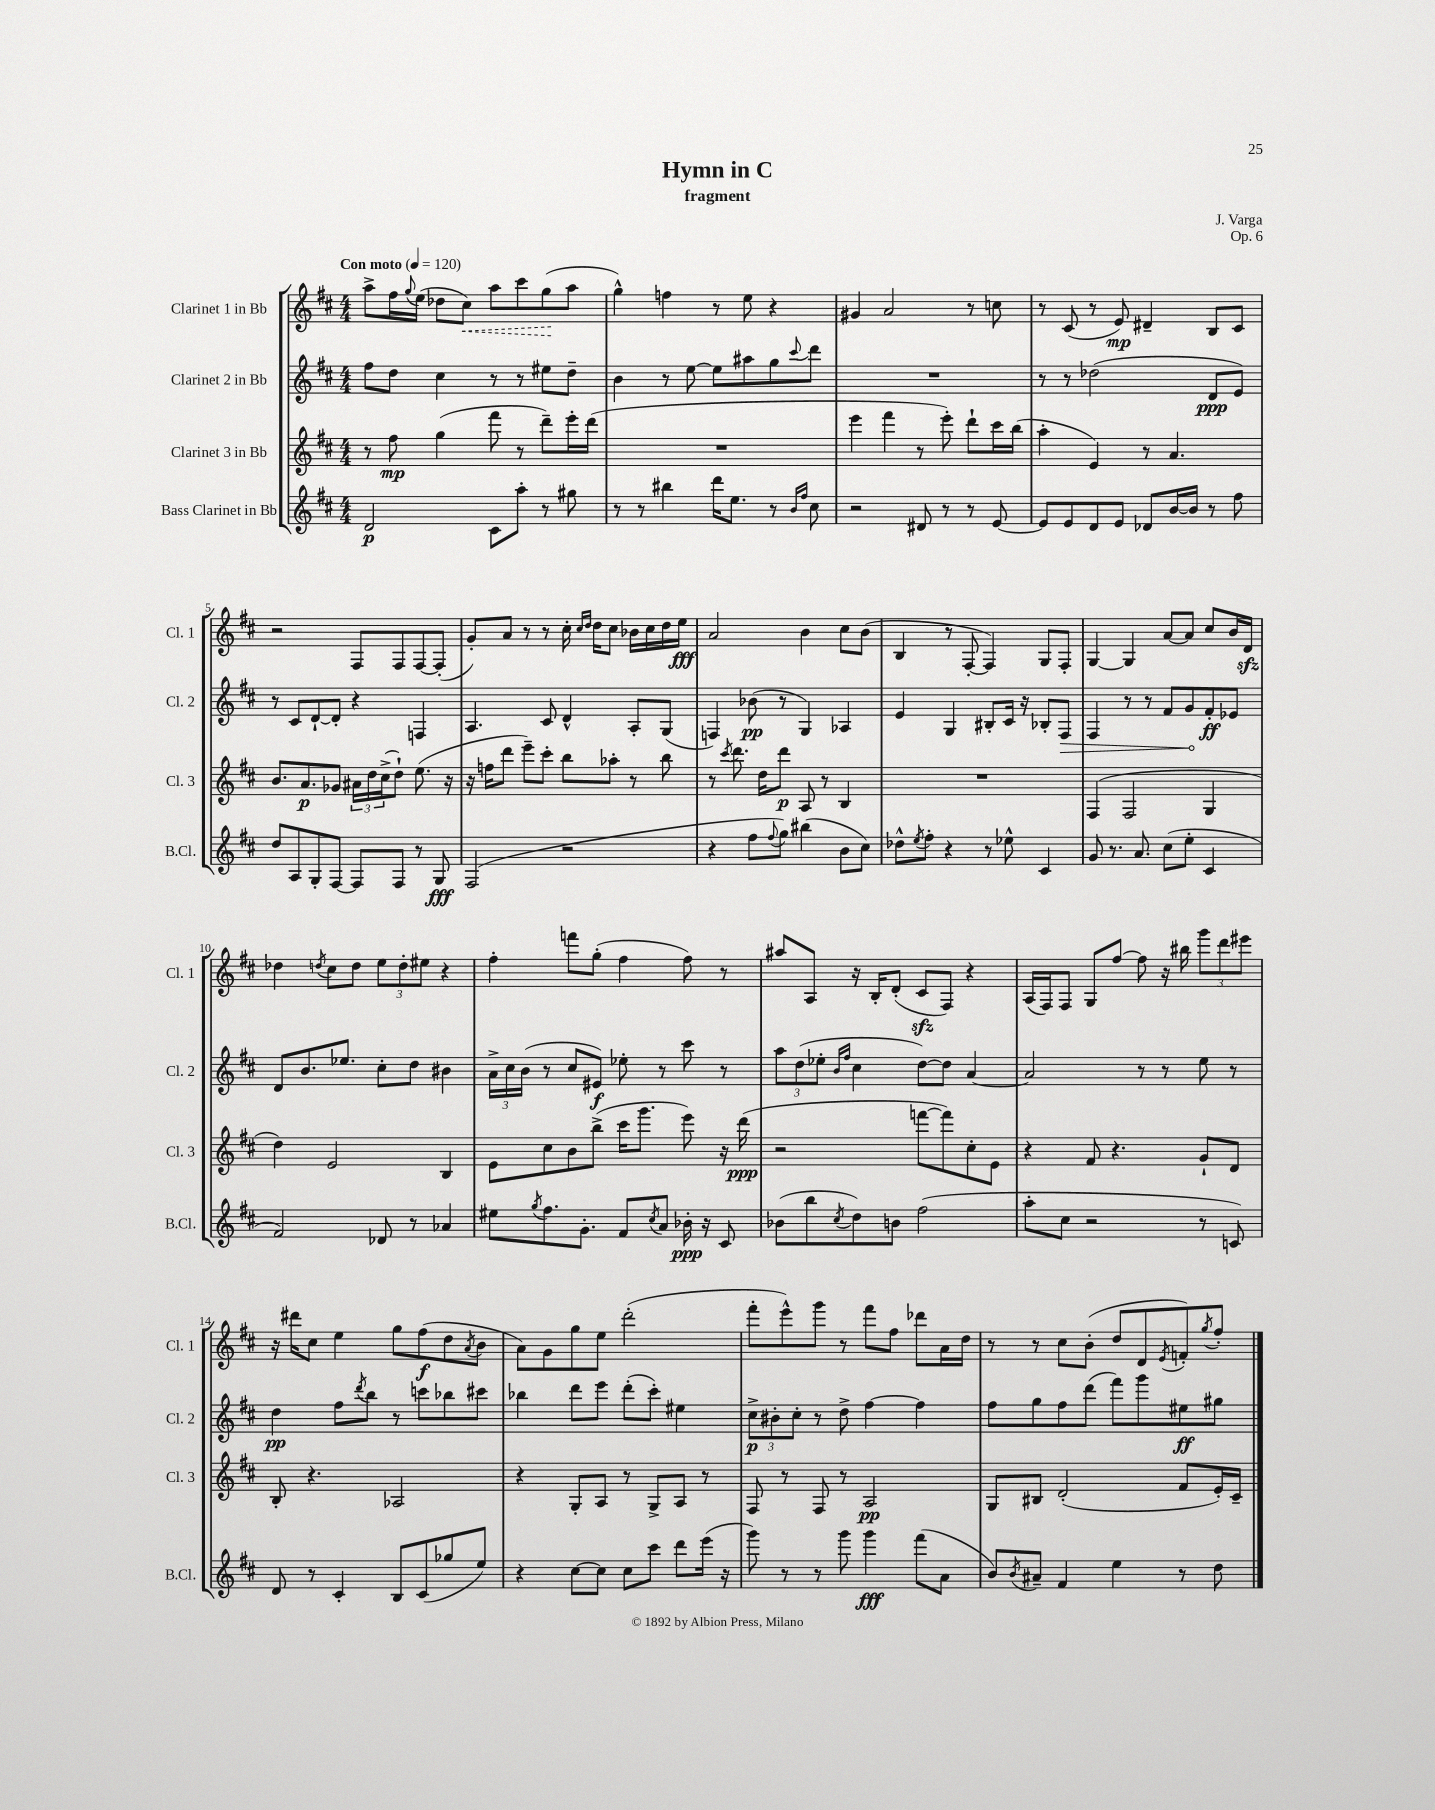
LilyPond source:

\header { title = "Hymn in C" composer = "J. Varga" subtitle = "fragment" opus = "Op. 6" }
<<
\new StaffGroup <<
\new Staff = "s0" \with { instrumentName = "Clarinet 1 in Bb" shortInstrumentName = "Cl. 1" } {
    \clef treble \key d \major \numericTimeSignature \time 4/4 \tempo "Con moto" 4 = 120
    a''8-> fis''16 \appoggiatura { g''8 } e''16( des''8 \once \override Hairpin.style = #'dashed-line cis''8\<) a''8 cis'''8 g''8\!( a''8 |
    g''4-^) f''4 r8 e''8 r4 |
    gis'4 a'2 r8 c''8 |
    r8 cis'8( r8 e'8\mp) dis'4-- b8 cis'8 |
    r2 fis8 fis8 fis8~ fis8-.( |
    g'8-.) a'8 r8 r8 cis''16-. \grace { cis''16 d''16 } d''16 cis''8 bes'16 cis''16 d''16 e''16\fff |
    a'2 b'4 cis''8 b'8( |
    b4 r8 fis8~-. fis4) g8 fis8-. |
    g4~ g4 a'8~ a'8 cis''8 b'16 d'16\sfz |
    des''4 \acciaccatura { d''8 } cis''8 d''8 \tuplet 3/2 { e''8 d''8-. eis''8 } r4 |
    fis''4-. f'''8 g''8-.( fis''4 fis''8) r8 |
    ais''8 a8 r16 b16-. d'8-.( cis'8\sfz fis8) r4 |
    a16( fis16) fis8 g8 fis''8~ fis''8 r16 bis''16 \tuplet 3/2 { g'''8 d'''8 eis'''8 } |
    r16 dis'''16 cis''8 e''4 g''8 fis''8\f( d''8 \acciaccatura { a'8 } b'8 |
    a'8) g'8 g''8 e''8 d'''2-.( |
    fis'''8-. e'''8-^) g'''8 r8 fis'''8 fis''8 des'''8 a'16 d''16 |
    r8 r8 cis''8 b'8-.( d''8 d'8 \acciaccatura { e'8 } f'8-.) \acciaccatura { g''8 } fis''8-. \bar "|." |
}
\new Staff = "s1" \with { instrumentName = "Clarinet 2 in Bb" shortInstrumentName = "Cl. 2" } {
    \clef treble \key d \major \numericTimeSignature \time 4/4
    fis''8 d''8 cis''4 r8 r8 eis''8 d''8-- |
    b'4 r8 e''8~ e''8 ais''8 g''8 \appoggiatura { cis'''8 } d'''8 |
    R1 |
    r8 r8 des''2( d'8\ppp e'8) |
    r8 cis'8 d'8~-! d'8-. r4 f4 |
    a4. cis'8 d'4-^ a8-. g8( |
    f4) bes'8\pp( r8 g4) aes4 |
    e'4 g4 bis8-. cis'16 r16 bes8-. \once \override Hairpin.circled-tip = ##t fis8\> |
    fis4 r8 r8 fis'8 g'8\! fis'8-.\ff ees'8 |
    d'8 b'8. ees''8. cis''8-. d''8 bis'4 |
    \tuplet 3/2 { a'16-> cis''16 b'16( } r8 cis''8 eis'8\f) ees''8-. r8 cis'''8 r8 |
    \tuplet 3/2 { a''8 d''8( ees''8-. } \grace { b'16 fis''16 } cis''4 d''8~) d''8 a'4~ |
    a'2 r8 r8 e''8 r8 |
    d''4\pp fis''8 \acciaccatura { d'''8 } b''8 r8 c'''8 bes''8 cis'''8 |
    bes''4 d'''8 e'''8 d'''8-.( cis'''8-.) eis''4 |
    \tuplet 3/2 { cis''8->\p bis'8-. cis''8-. } r8 d''8-> fis''4~ fis''4 |
    fis''8 g''8 fis''8 d'''8( fis'''8) g'''8 eis''8\ff gis''8 \bar "|." |
}
\new Staff = "s2" \with { instrumentName = "Clarinet 3 in Bb" shortInstrumentName = "Cl. 3" } {
    \clef treble \key d \major \numericTimeSignature \time 4/4
    r8 fis''8\mp g''4( fis'''8 r8 d'''8--) e'''16-. d'''16( |
    R1 |
    e'''4 fis'''4 r8 e'''8-.) d'''8-! cis'''16 b''16( |
    a''4-. e'4) r8 a'4. |
    b'8. a'8.\p ges'8 \tuplet 3/2 { ais'16 d''16 cis''16->( } d''8-!) e''8.( r16 |
    r16 f''16 d'''8 e'''8--) cis'''8-. b''8 aes''8-. r8 b''8 |
    r8 \acciaccatura { cis'''8 } d'''8. d''16 d'''8\p a8 r8 b4 |
    R1 |
    fis4( fis2 g4 |
    d''4) e'2 b4 |
    e'8 cis''8 b'8 b''8->( cis'''16 g'''8. e'''8) r16 d'''16\ppp( |
    r2 f'''8~ f'''8) cis''8-. e'8 |
    r4 fis'8 r4. g'8-! d'8 |
    b8-. r4. aes2 |
    r4 g8-. a8 r8 g8-> a8 r8 |
    fis8 r8 fis8 r8 a2\pp |
    g8 bis8 d'2-.( fis'8 e'16-.) cis'16-- \bar "|." |
}
\new Staff = "s3" \with { instrumentName = "Bass Clarinet in Bb" shortInstrumentName = "B.Cl." } {
    \clef treble \key d \major \numericTimeSignature \time 4/4
    d'2\p cis'8 a''8-. r8 gis''8 |
    r8 r8 bis''4 d'''16 e''8. r8 \grace { b'16 fis''16 } cis''8 |
    r2 dis'8 r8 r8 e'8~ |
    e'8 e'8 d'8 e'8 des'8 b'16~ b'16 r8 fis''8 |
    d''8 a8 g8-. fis8~ fis8 fis8 r8 g8\fff |
    fis2( r2 |
    r4 fis''8 \appoggiatura { fis''8 } g''8) bis''4( b'8 cis''8) |
    des''8-^ \acciaccatura { e''8 } fis''8-. r4 r8 ees''8-^ cis'4 |
    g'8 r8. a'8. cis''8( e''8-. cis'4 |
    fis'2) des'8 r8 aes'4 |
    eis''8 \acciaccatura { g''8 } fis''8. g'8.-. fis'8 \acciaccatura { cis''8 } a'8 bes'16-.\ppp r16 cis'8 |
    bes'8( b''8 \acciaccatura { cis''8 } d''8) b'8 fis''2( |
    a''8-. cis''8 r2 r8 c'8) |
    d'8 r8 cis'4-. b8 cis'8( ges''8 e''8) |
    r4 cis''8~ cis''8 cis''8 cis'''8 d'''8 e'''16( r16 |
    g'''8) r8 r8 g'''8 g'''4\fff fis'''8( a'8 |
    b'8) \acciaccatura { b'8 } ais'8-- fis'4 e''4 r8 d''8 \bar "|." |
}
>>
>>
